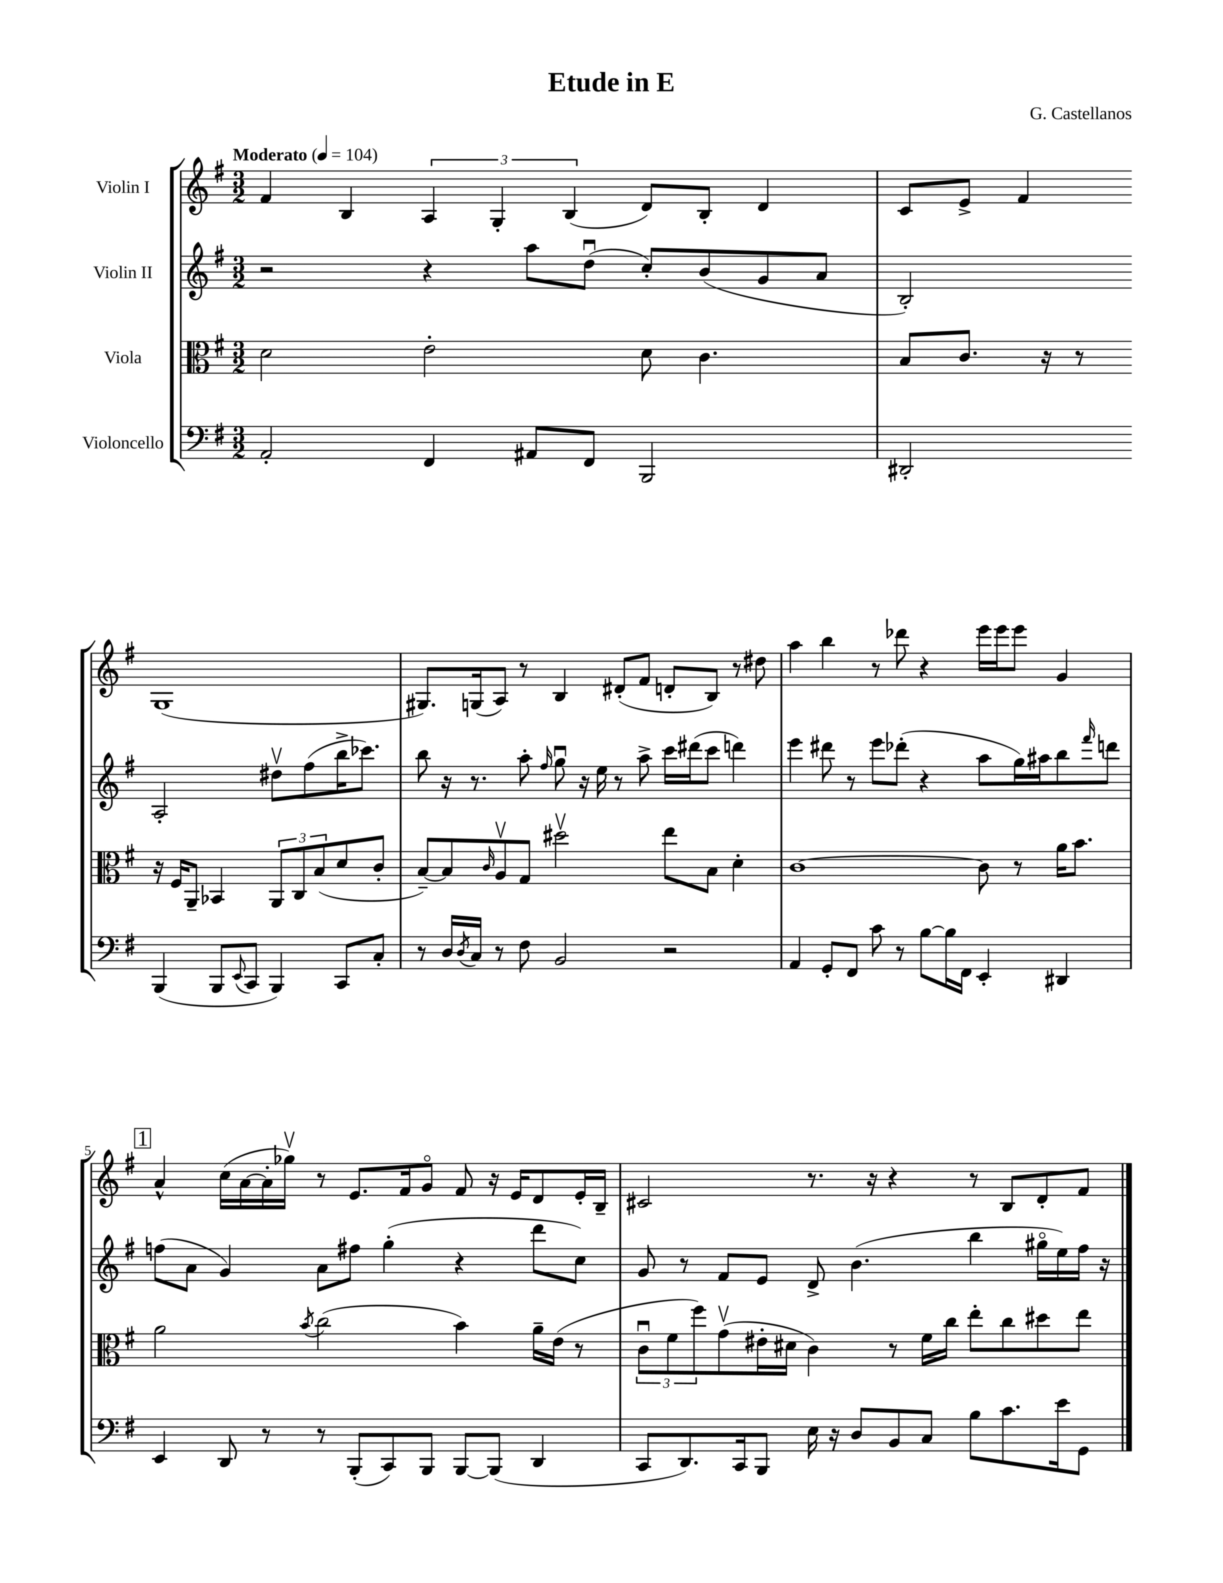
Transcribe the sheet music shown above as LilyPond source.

\header { title = "Etude in E" composer = "G. Castellanos" }
<<
\new StaffGroup <<
\new Staff = "s0" \with { instrumentName = "Violin I" } {
    \clef treble \key g \major \numericTimeSignature \time 3/2 \tempo "Moderato" 4 = 104
    fis'4 b4 \tuplet 3/2 { a4 g4-. b4( } d'8) b8-. d'4 |
    c'8 e'8-> fis'4 g1( |
    gis8.) g16( a8) r8 b4 dis'8-.( fis'8 d'8-. b8) r8 dis''8 |
    a''4 b''4 r8 des'''8 r4 e'''16 e'''16 e'''8 g'4 |
    \mark \markup { \box "1" } a'4-^ c''16( a'16~ a'16-. ges''16\upbow) r8 e'8. fis'16 g'8\flageolet fis'8 r16 e'16 d'8 e'16-. b16-- |
    cis'2 r8. r16 r4 r8 b8 d'8-. fis'8 \bar "|." |
}
\new Staff = "s1" \with { instrumentName = "Violin II" } {
    \clef treble \key g \major \numericTimeSignature \time 3/2
    r2 r4 a''8 d''8\downbow( c''8-.) b'8( g'8 a'8 |
    b2-.) a2-. dis''8\upbow fis''8( b''16-> ces'''8.) |
    b''8 r16 r8. a''8-. \grace { fis''16 } g''8\downbow r16 e''16 r8 a''8-> c'''16 dis'''16( c'''8 d'''4) |
    e'''4 dis'''8 r8 e'''8 des'''8-.( r4 a''8 g''16) ais''16 b''8 \grace { fis'''16 } d'''8 |
    \mark \markup { \box "1" } f''8( a'8 g'4) a'8 fis''8 g''4-.( r4 d'''8 c''8) |
    g'8 r8 fis'8 e'8 d'8-> b'4.( b''4 gis''16\flageolet e''16) fis''16 r16 \bar "|." |
}
\new Staff = "s2" \with { instrumentName = "Viola" } {
    \clef alto \key g \major \numericTimeSignature \time 3/2
    d'2 e'2-. d'8 c'4. |
    b8 c'8. r16 r8 r16 fis16 a,8-- bes,4 \tuplet 3/2 { a,8 c8 b8( } d'8 c'8-. |
    b8~--) b8 \grace { c'16 } a8\upbow g8 dis''2\upbow e''8 b8 d'4-. |
    c'1~ c'8 r8 a'16 b'8. |
    \mark \markup { \box "1" } a'2 \acciaccatura { b'8 } c''2( b'4) a'16-- e'16( r8 |
    \tuplet 3/2 { c'8\downbow fis'8 fis''8) } g'8\upbow( eis'16-. dis'16 c'4) r8 fis'16 c''16 e''8-. c''8 dis''8 e''8 \bar "|." |
}
\new Staff = "s3" \with { instrumentName = "Violoncello" } {
    \clef bass \key g \major \numericTimeSignature \time 3/2
    a,2-. fis,4 ais,8 fis,8 b,,2 |
    dis,2-. b,,4( b,,8 \appoggiatura { e,8 } c,8 b,,4) c,8 c8-. |
    r8 d16 \acciaccatura { d8 } c16 r8 fis8 b,2 r2 |
    a,4 g,8-. fis,8 c'8 r8 b8~ b16 fis,16 e,4-. dis,4 |
    \mark \markup { \box "1" } e,4 d,8 r8 r8 b,,8-.( c,8) b,,8 b,,8~ b,,8( d,4 |
    c,8 d,8.) c,16 b,,8 e16 r16 d8 b,8 c8 b8 c'8. e'16 g,8 \bar "|." |
}
>>
>>
